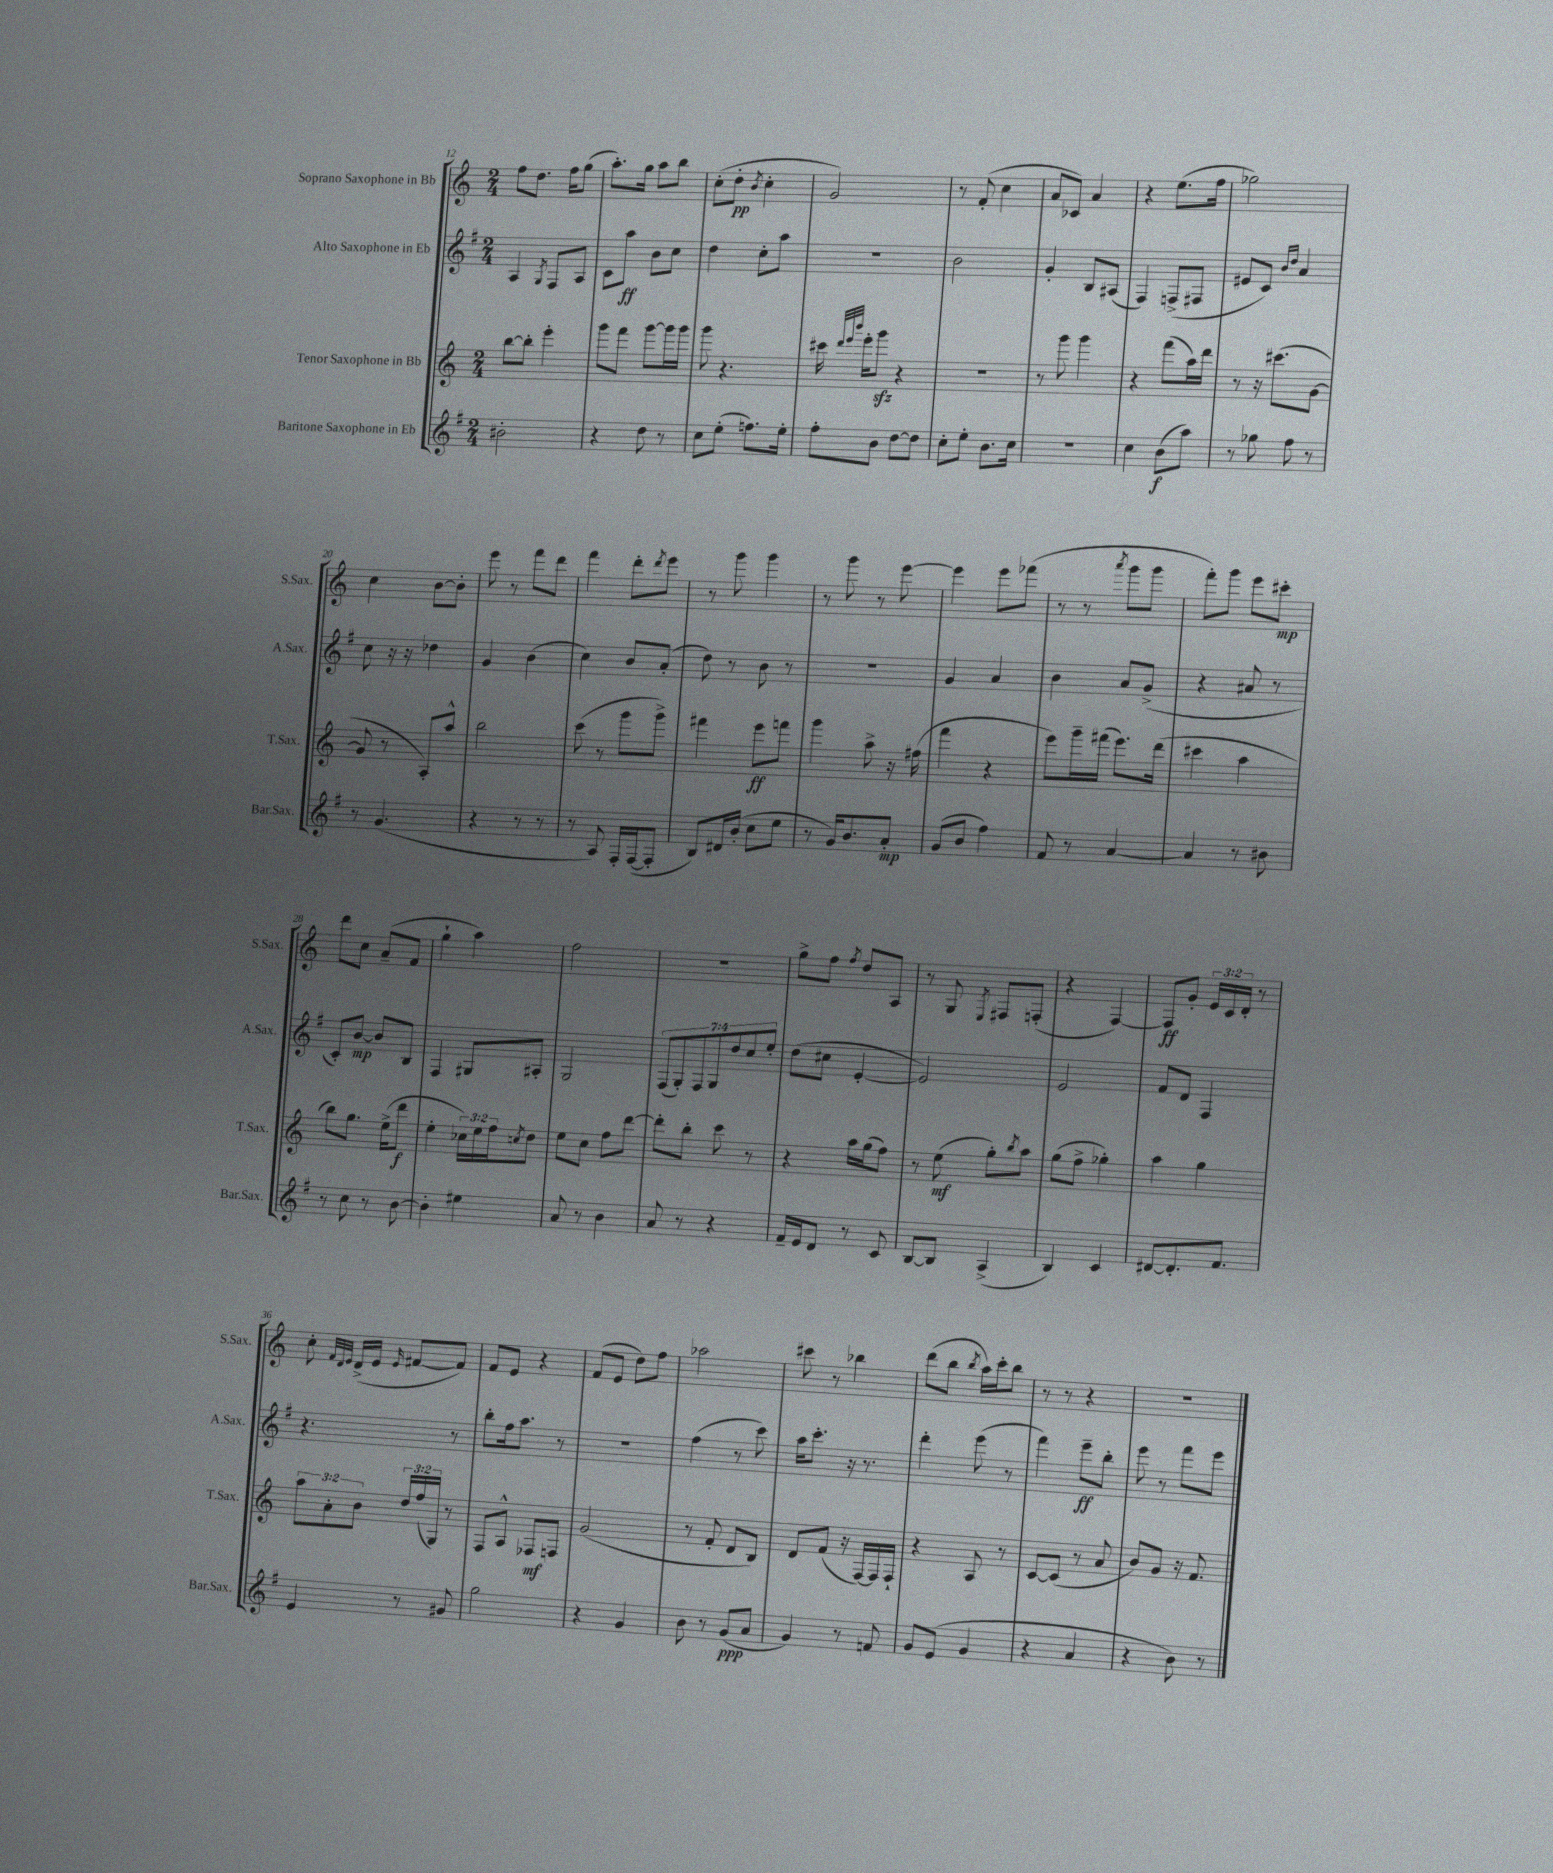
<<
\new StaffGroup <<
\new Staff = "s0" \with { instrumentName = "Soprano Saxophone in Bb" shortInstrumentName = "S.Sax." } {
    \clef treble \key c \major \numericTimeSignature \time 2/4 \override Staff.TupletNumber.text = #tuplet-number::calc-fraction-text
    f''8 d''8. f''16 g''8( |
    a''8.-.) g''16 a''8 b''8 |
    c''8-.( d''8-.\pp \acciaccatura { b'8 } c''4-. |
    g'2) |
    r8 f'8-.( c''4 |
    a'8 ces'8) a'4 |
    r4 e''8.( f''16 |
    ges''2) |
    c''4 b'8~ b'8-. |
    e'''8 r8 f'''8 d'''8 |
    f'''4 d'''8-. \acciaccatura { d'''8 } e'''8 |
    r8 g'''8 g'''4 |
    r8 g'''8 r8 e'''8~ |
    e'''4 e'''8 fes'''8( |
    r8 r8 \acciaccatura { a'''8 } g'''8 g'''8 |
    f'''8-.) g'''8 e'''8 cis'''8-.\mp |
    d'''8 c''8 a'8--( f'8 |
    g''4-! a''4) |
    f''2 |
    R2 |
    g''8-> f''8 \acciaccatura { f''8 } d''8 a8 |
    r8 g8 \acciaccatura { e8 } fis8 f8-.( |
    r4 f4~) |
    f8\ff g'8-. \tuplet 3/2 { e'16 c'16 d'16-. } r8 |
    c''8-. \grace { f'32 d'32 e'32 } d'16->( e'16 \grace { e'16 } fis'8~ fis'8) |
    f'8 e'8 r4 |
    f'8( e'8 d''8) f''8 |
    aes''2 |
    cis'''8 r8 bes''4 |
    d'''8( b''8 \acciaccatura { b''8 } a''16) c'''16-. b''8 |
    r8 r8 r4 |
    r2 \bar "|." |
}
\new Staff = "s1" \with { instrumentName = "Alto Saxophone in Eb" shortInstrumentName = "A.Sax." } {
    \clef treble \key g \major \numericTimeSignature \time 2/4 \override Staff.TupletNumber.text = #tuplet-number::calc-fraction-text
    a4 \acciaccatura { g8 } fis8 a8 |
    c'8 a''8\ff b'8 c''8 |
    d''4 c''8-. a''8 |
    R2 |
    b'2 |
    g'4-. b8 ais8( |
    fis4) f8->( fis8 |
    eis'8 c'8) \grace { b'16 d''16 } a'4 |
    c''8 r16 r16 des''4 |
    g'4 b'4( |
    c''4) b'8 a'8-.( |
    d''8) r8 b'8 r8 |
    R2 |
    g'4 a'4 |
    b'4 a'8 g'8->( |
    r4 ais'8 r8 |
    c'8-.) b'8~\mp b'8 b8 |
    fis4 gis8 ais8-. |
    g2 |
    \tuplet 7/4 { fis8( g8-.) fis8 g8 d''8 c''8 e''8-. } |
    d''8( cis''8 e'4~-. |
    e'2) |
    e'2 |
    fis'8 d'8 fis4 |
    r4. r8 |
    b''8-. fis''16 a''8. r8 |
    R2 |
    fis''4( r8 c'''8) |
    a''16 c'''8.-. r16 r8. |
    d'''4-. e'''8( r8 |
    fis'''4) e'''8--\ff b''8-. |
    e'''8 r8 fis'''8 e'''8 \bar "|." |
}
\new Staff = "s2" \with { instrumentName = "Tenor Saxophone in Bb" shortInstrumentName = "T.Sax." } {
    \clef treble \key c \major \numericTimeSignature \time 2/4 \override Staff.TupletNumber.text = #tuplet-number::calc-fraction-text
    b''8~ b''8-. e'''4-. |
    g'''8 f'''8 g'''8~ g'''16 g'''16 |
    g'''8 r4. |
    cis'''16 \grace { d'''32 e'''32 b'''32 } e'''16-. g'''8\sfz r4 |
    R2 |
    r8 g'''8 g'''4 |
    r4 f'''8( a''16) d'''16 |
    r8 r16 cis'''8.( g'8~ |
    g'8 r8 a8-.) a''8-^ |
    b''2 |
    c'''8( r8 g'''8 g'''8->) |
    fis'''4 e'''8\ff f'''8 |
    g'''4 a''8-> r16 fis''16( |
    f'''4 r4 |
    e'''8) g'''16-- fis'''16( e'''8.) d'''16( |
    cis'''4 a''4 |
    b''8) g''8. e''16->( d'''8\f |
    e''4-. \tuplet 3/2 { ces''16) e''16 f''16 } \acciaccatura { c''8 } d''8 |
    e''8 c''8 f''8 d'''8~ |
    d'''8-. b''8-. c'''8 r8 |
    r4 a''16 g''16( f''8) |
    r8 e''8\mf( g''8-.) \acciaccatura { b''8 } a''8 |
    g''8( f''8-> ges''4-.) |
    a''4 g''4 |
    \tuplet 3/2 { a''8 a'8-. b'8 } \tuplet 3/2 { d''16 f''16( g16) } r8 |
    f8 a8-^ fes8\mf f8 |
    g'2( |
    r8 f'8-. d'8 b8) |
    d'8 f'8( r16 f16~) f16 f16-! |
    r4 a8 r8 |
    c'8~ c'8( r8 a'8 |
    b'8) g'8 r16 f'8. \bar "|." |
}
\new Staff = "s3" \with { instrumentName = "Baritone Saxophone in Eb" shortInstrumentName = "Bar.Sax." } {
    \clef treble \key g \major \numericTimeSignature \time 2/4
    bis'2-. |
    r4 d''8 r8 |
    c''8 e''8-.( f''8.) e''16-. |
    fis''8-. b'8 d''8~ d''8 |
    c''8-. e''8-. b'8. c''16 |
    R2 |
    c''4 b'8\f( a''8) |
    r8 ges''8 fis''8 r8 |
    r8 g'4.( |
    r4 r8 r8 |
    r8 a8) fis16-. fis16~( fis8-. |
    b8) dis'16 b'16-.( c''8 e''8 |
    r8 g'16) b'8. a'8-.\mp |
    g'8( b'8 fis''4) |
    fis'8 r8 a'4~ |
    a'4 r8 bis'8 |
    r8 c''8 r8 b'8~ |
    b'4-. eis''4 |
    a'8 r8 b'4 |
    a'8 r8 r4 |
    fis'16-- e'16 d'8 r8 c'8 |
    b8~ b8 a4->( |
    b4) c'4 |
    dis'8~ dis'8.-. fis'8. |
    e'4 r8 gis'8 |
    g''2 |
    r4 g'4 |
    b'8 r8 g'8\ppp( a'8 |
    g'4) r8 f'8 |
    g'8 e'8( g'4 |
    r4 a'4 |
    r4 b'8) r8 \bar "|." |
}
>>
>>
\layout { \context { \Score currentBarNumber = #12 } }
